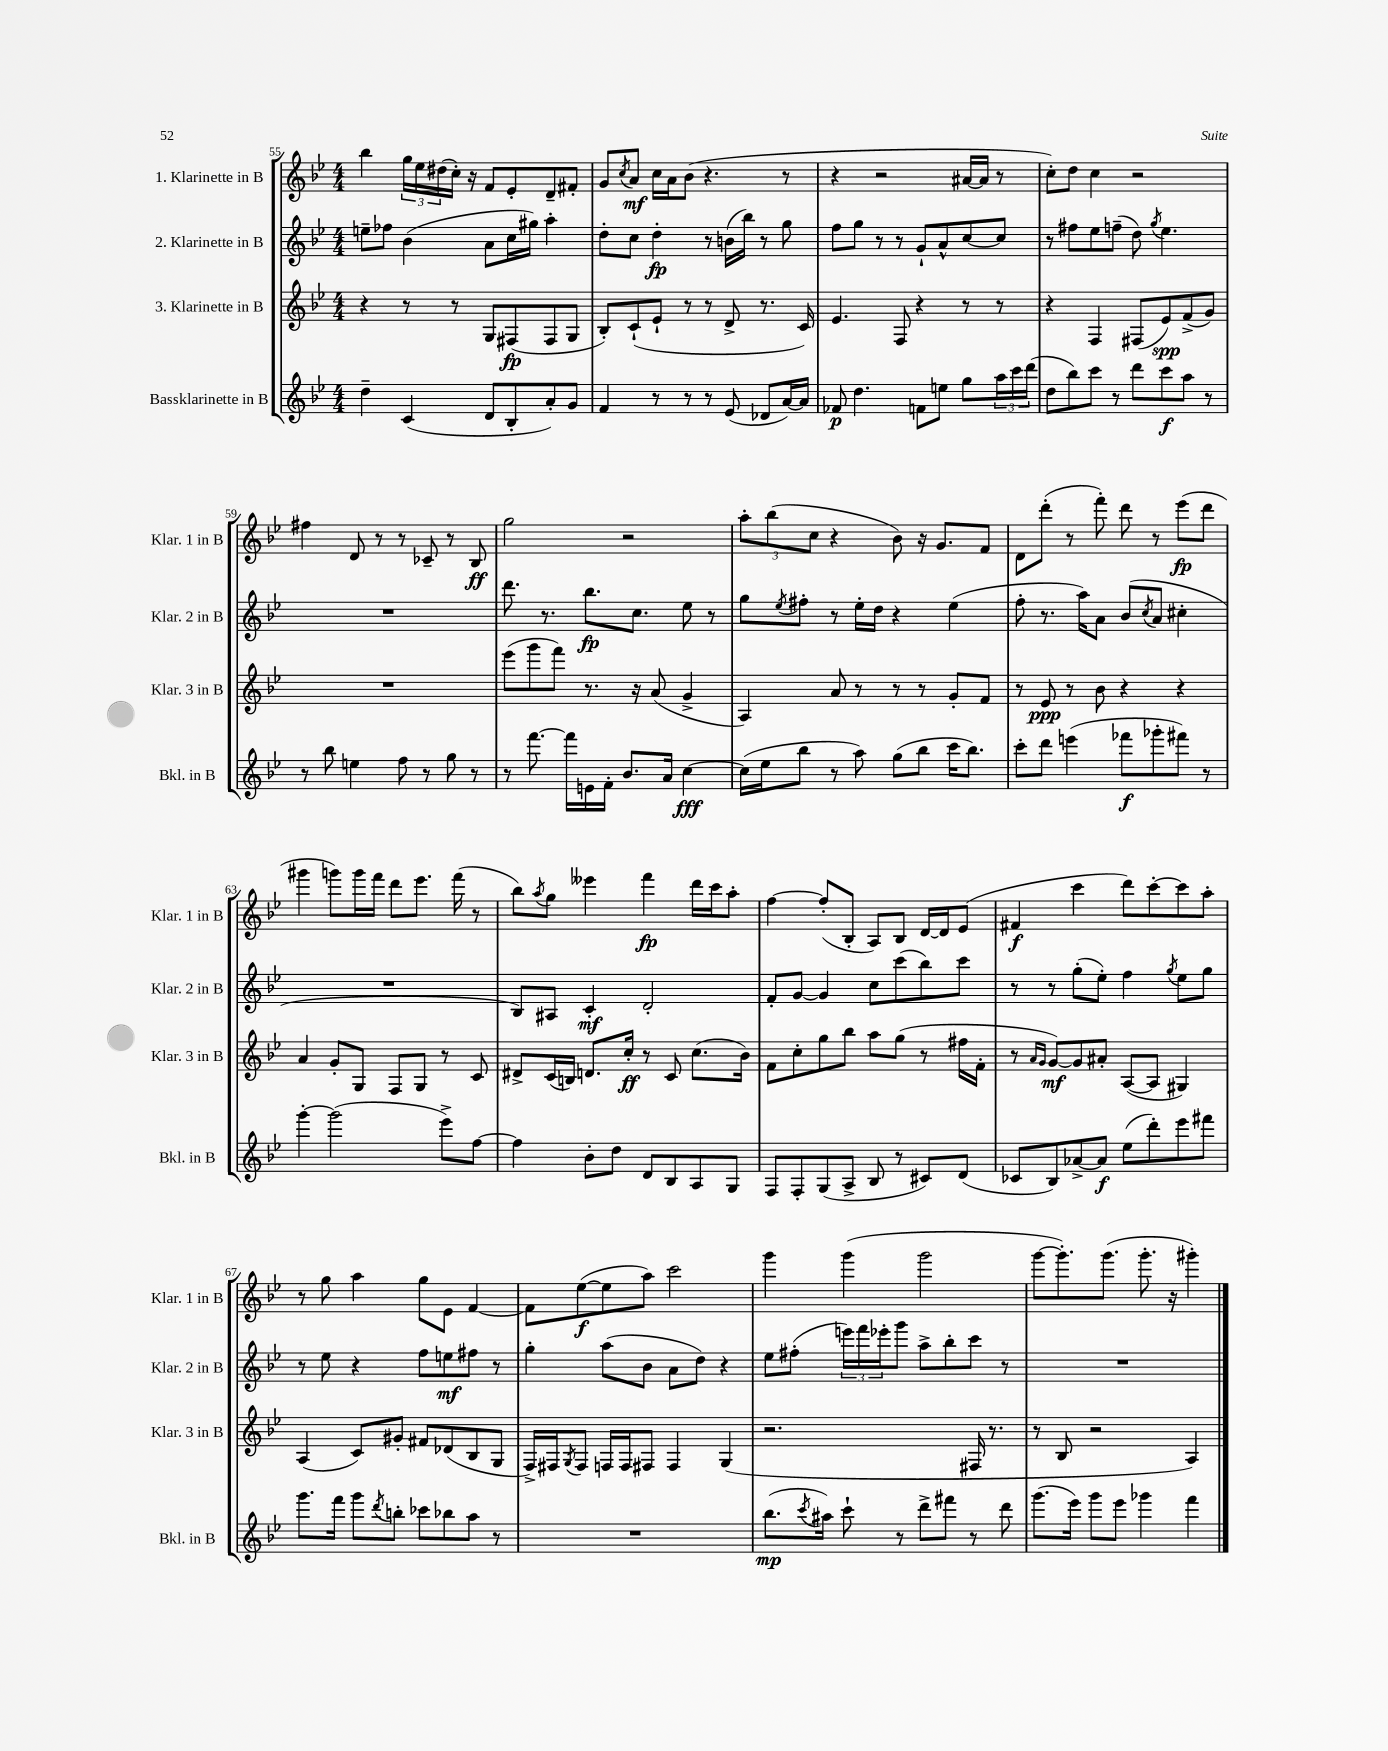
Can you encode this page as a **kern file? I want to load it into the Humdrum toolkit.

**kern	**kern	**kern	**kern
*staff4	*staff3	*staff2	*staff1
*clefG2	*clefG2	*clefG2	*clefG2
*k[b-e-]	*k[b-e-]	*k[b-e-]	*k[b-e-]
*M4/4	*M4/4	*M4/4	*M4/4
4dd~	4r	8ee~	4bb-
.	.	8ff-	.
(4c	8r	(4b-	24gg
.	.	.	24ee-
.	.	.	(24dd#
.	8r	.	16cc')
.	.	.	16r
8d	8G	8a	8f
8B-'	(8F#	16cc	8e-'
.	.	16gg#)	.
8a')	8F#	4aa'	8d~
8g	8G	.	8f#'
=	=	=	=
4f	8B-')	8dd'	8g
.	.	.	8qcc
.	(8c`	8cc	8a
8r	8e-`	4dd'	16cc
.	.	.	16a
8r	8r	.	(8b-
8r	8r	8r	4.r
(8e-	8d^	(16b	.
.	.	16bb-)	.
8d-	8.r	8r	.
[16a)	.	8gg	8r
16a]	16c)	.	.
=	=	=	=
8f-	4.e-	8ff	4r
4.dd	.	8gg	.
.	.	8r	2r
.	8F	8r	.
8f	4r	8g`	.
8ee	.	8a^^	.
8gg	8r	[8cc	[16a#
.	.	.	16a#]
24aa	8r	8cc]	8r
24ccc	.	.	.
(24ddd	.	.	.
=	=	=	=
8dd	4r	8r	8cc')
8bb-)	.	8ff#	8dd
8ccc	4F	8ee-	4cc
8r	.	(8ff~	.
8ddd	(8F#	8dd)	2r
.	.	8qgg	.
8ccc	8e-)	4.ee-	.
8aa	(8f^	.	.
8r	8g)	.	.
=	=	=	=
8r	1r	1r	4ff#
8bb-	.	.	.
4ee	.	.	8d
.	.	.	8r
8ff	.	.	8r
8r	.	.	8c-~
8gg	.	.	8r
8r	.	.	8B-
=	=	=	=
8r	(8eee-	8.ddd	2gg
[8.fff	8ggg	.	.
.	.	8.r	.
.	8fff)	.	.
16fff]	.	.	.
16e	8.r	8.bb-	.
16f'	.	.	.
8.b-	.	.	2r
.	16r	8.cc	.
.	(8a	.	.
16a	.	.	.
[4cc	4g^	8ee-	.
.	.	8r	.
=	=	=	=
(16cc]	4A)	8gg	12aa'
16ee-	.	.	.
.	.	.	(12bb-
.	.	8qee-	.
8bb-	.	8ff#'	.
.	.	.	12cc
8r	8a	8r	4r
8aa)	8r	16ee-'	.
.	.	16dd	.
(8gg	8r	4r	8b-)
8bb-	8r	.	16r
.	.	.	8.g
16ccc	8g'	(4ee-	.
8.bb-)	.	.	.
.	8f	.	8f
=	=	=	=
8ccc'	8r	8ff'	8d
8ddd	8e-	8.r	(8ddd'
(4eee	8r	.	8r
.	.	16aa)	.
.	8b-	8a	8fff')
8fff-	4r	(8b-	8ddd
.	.	8qcc	.
8ggg-'	.	8a	8r
8fff#)	4r	4cc#'	(8eee-
8r	.	.	8ddd
=	=	=	=
[4ggg'	4a	1r	4ggg#
(2ggg]	8g'	.	8ggg)
.	8G	.	16ggg
.	.	.	16fff
.	8F	.	8ddd
.	8G	.	8.eee-
8eee-^)	8r	.	.
.	.	.	(16fff
[8ff	8c	.	8r
=	=	=	=
4ff]	8d#^	8B-)	8bb-)
.	.	.	8qaa
.	(16c	8A#	8gg
.	16B)	.	.
8b-'	8.d	4c'	4eee--
8dd	.	.	.
.	16cc'	.	.
8d	8r	2d'	4fff
8B-	8c	.	.
8A	(8.cc	.	16ddd
.	.	.	16ccc
8G	.	.	8aa'
.	16b-)	.	.
=	=	=	=
8F	8f	8f'	[4ff
8F'	8cc'	[8g	.
(8G	8gg	4g]	(8ff']
8A^	8bb-	.	8B-'
8B-	8aa	8cc	8A)
8r	(8gg	(8ccc	8B-
8c#)	8r	8bb-)	[16d
.	.	.	16d]
(8d	16ff#	8ccc	(8e-
.	16f'	.	.
=	=	=	=
8c-	8r	8r	4f#
.	16qqa	.	.
.	16qqg	.	.
8B-)	[8g)	8r	.
[8a-^	8g]	(8gg'	4ccc
8a-]	8a#'	8ee-')	.
(8ee-	([8A	4ff	8ddd)
8ddd')	8A]	.	[8ccc'
.	.	8qgg	.
8eee-	4G#)	8ee-	8ccc]
8fff#	.	8gg	8aa'
=	=	=	=
8.ggg	(4A	8r	8r
.	.	8ee-	8gg
16fff	.	.	.
8ggg	8c)	4r	4aa
8qddd	.	.	.
8bb'	8g#'	.	.
8ccc-	8f#	8ff	8gg
8bb-	(8d-	8ee	8e-
8aa	8B-	8ff#	[4f
8r	8G	8r	.
=	=	=	=
1r	16F^)	4gg'	8f]
.	16F#	.	.
.	8qG	.	.
.	8F#	.	([8ee-
.	16F	(8aa	8ee-]
.	16F	.	.
.	8F#	8b-	8aa)
.	4F#	8a	2ccc
.	.	8dd)	.
.	(4G	4r	.
=	=	=	=
(8.bb-	2.r	8ee-	4ggg
.	.	(8ff#'	.
8qccc	.	.	.
16aa#)	.	.	.
8ccc`	.	24eee)	(4ggg
.	.	24fff	.
.	.	24eee-'	.
8r	.	8ggg	.
8ddd^	.	8aa^	2ggg
8fff#	.	8bb-'	.
8r	16F#	8ccc	.
.	8.r	.	.
8ddd	.	8r	.
=	=	=	=
(8.ggg	8r	1r	[8ggg
.	8B-	.	8.ggg'])
16eee-)	.	.	.
8ggg	2r	.	.
.	.	.	(8.ggg
8eee-	.	.	.
4ggg-	.	.	8.ggg'
.	.	.	16r
4fff	4A)	.	4ggg#')
==	==	==	==
*-	*-	*-	*-
